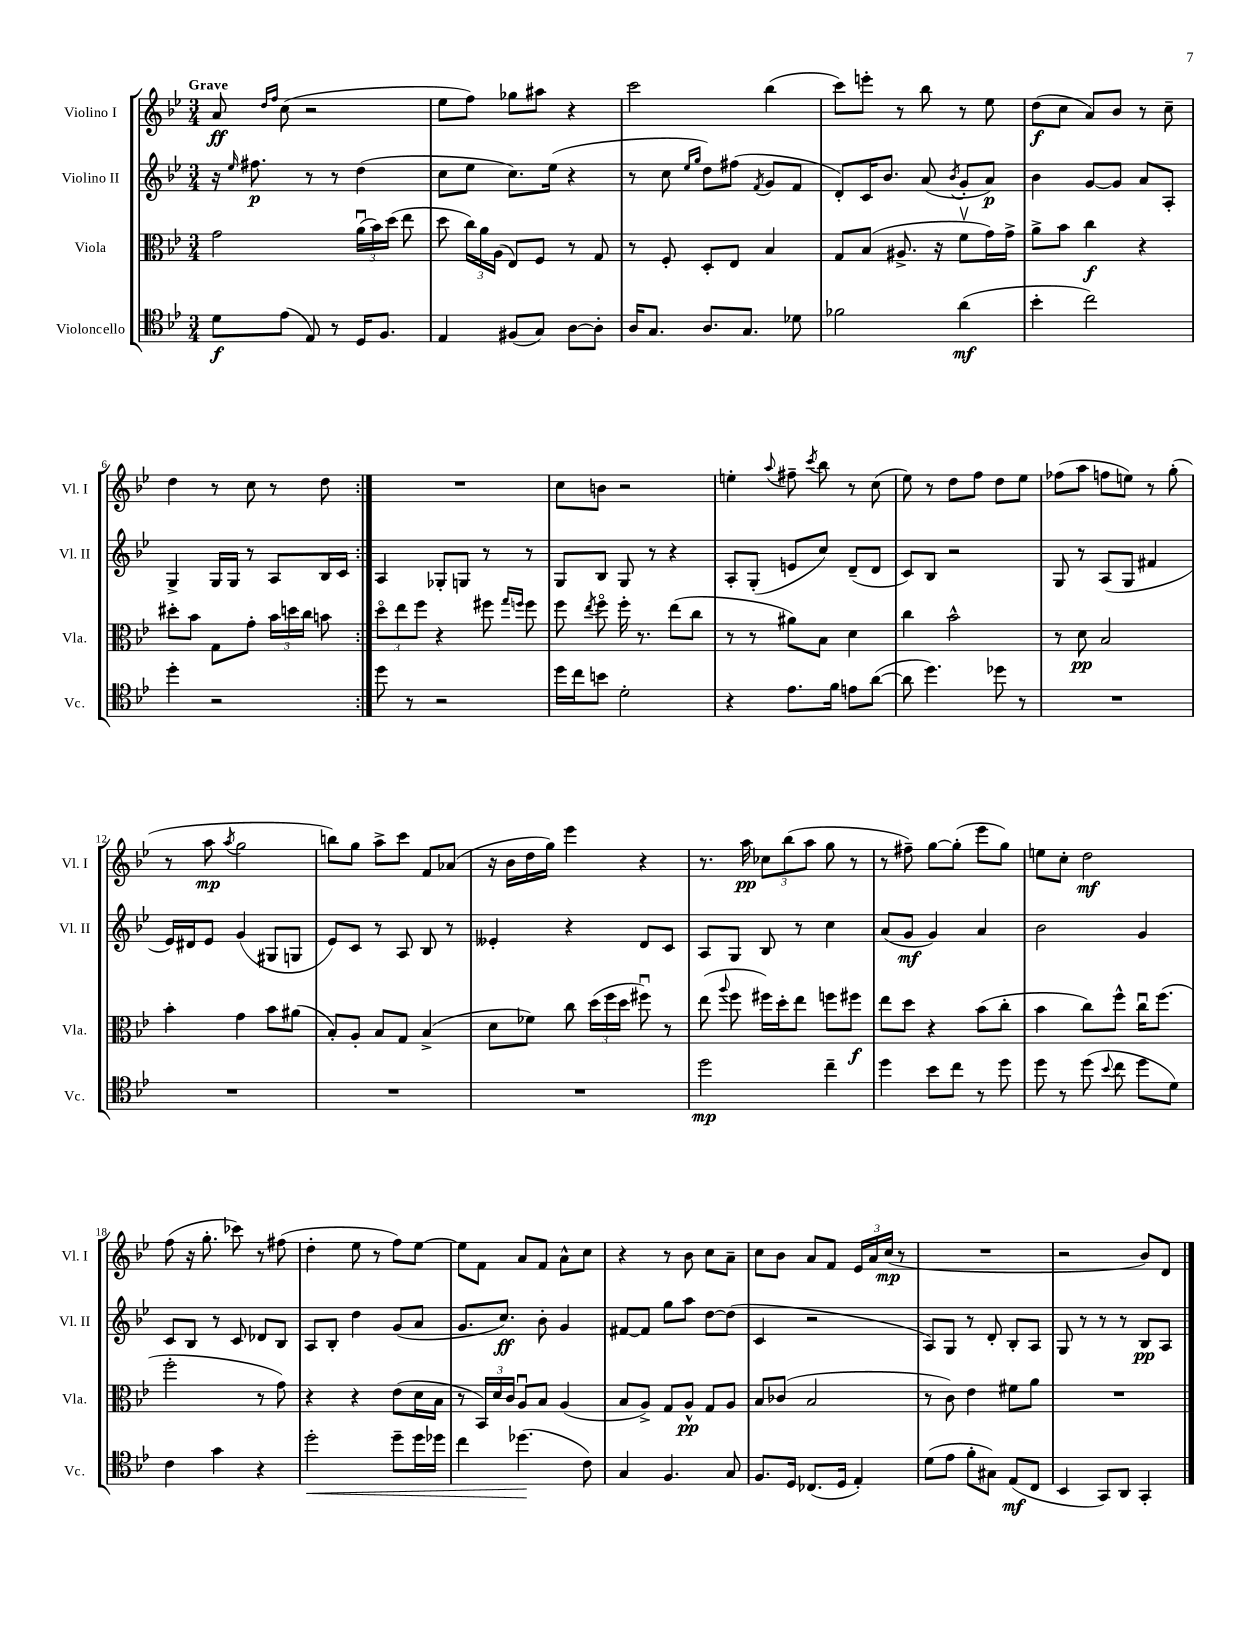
<<
\new StaffGroup <<
\new Staff = "s0" \with { instrumentName = "Violino I" shortInstrumentName = "Vl. I" } {
    \clef treble \key bes \major \numericTimeSignature \time 3/4 \tempo "Grave"
    \autoBeamOff \repeat volta 2 { a'8\ff \grace { d''16[ f''16] } c''8( r2 |
    ees''8[ f''8]) ges''8[ ais''8] r4 |
    c'''2 bes''4( |
    c'''8[) e'''8]-. r8 bes''8 r8 ees''8 |
    d''8[\f( c''8] a'8[) bes'8] r8 c''8-- |
    d''4 r8 c''8 r8 d''8 | }
    R2. |
    c''8[ b'8] r2 |
    e''4-. \appoggiatura { a''8 } fis''8-- \acciaccatura { c'''8 } bes''8 r8 c''8( |
    ees''8) r8 d''8[ f''8] d''8[ ees''8] |
    fes''8[( a''8] f''8[ e''8]) r8 g''8-.( |
    r8 a''8\mp \acciaccatura { a''8 } g''2 |
    b''8[) g''8] a''8[-> c'''8] f'8[ aes'8]( |
    r16 bes'16[ d''16 g''16]) ees'''4 r4 |
    r8. a''16\pp \tuplet 3/2 { ces''8[ bes''8( a''8] } g''8 r8 |
    r8 fis''8--) g''8[~ g''8]-.( ees'''8[ g''8]) |
    e''8[ c''8]-. d''2\mf |
    f''8( r16 g''8.-. ces'''8) r8 fis''8( |
    d''4-. ees''8 r8 f''8[) ees''8]~ |
    ees''8[ f'8] a'8[ f'8] a'8[-^ c''8] |
    r4 r8 bes'8 c''8[ a'8]-- |
    c''8[ bes'8] a'8[ f'8] \tuplet 3/2 { ees'16[ a'16 c''16]\mp( } r8 |
    R2. |
    r2 bes'8[) d'8] \bar "|." |
}
\new Staff = "s1" \with { instrumentName = "Violino II" shortInstrumentName = "Vl. II" } {
    \clef treble \key bes \major \numericTimeSignature \time 3/4
    \autoBeamOff \repeat volta 2 { r16 \grace { ees''16 } fis''8.\p r8 r8 d''4( |
    c''8[ ees''8] c''8.[) ees''16]( r4 |
    r8 c''8 \grace { ees''16[ g''16] } d''8[) fis''8]( \acciaccatura { f'8 } g'8[ f'8] |
    d'8[-.) c'16 bes'8.] a'8( \acciaccatura { bes'8 } g'8[-. a'8]\p) |
    bes'4 g'8[~ g'8] a'8[ a8]-. |
    g4-> g16[ g16] r8 a8[ bes16 c'16] | }
    a4 ges8[-. g8] r8 r8 |
    g8[ bes8] g8 r8 r4 |
    a8[-. g8]-.( e'8[ c''8]) d'8[--( d'8] |
    c'8[) bes8] r2 |
    g8 r8 a8[( g8] fis'4 |
    ees'16[) dis'16 ees'8] g'4( gis8[ g8] |
    ees'8[) c'8] r8 a8 bes8 r8 |
    eeses'4-. r4 d'8[ c'8] |
    a8[ g8] bes8 r8 c''4 |
    a'8[( g'8]\mf g'4) a'4 |
    bes'2 g'4 |
    c'8[ bes8] r8 c'8 des'8[ bes8] |
    a8[ bes8]-. d''4 g'8[( a'8] |
    g'8.[ c''8.]\ff) bes'8-. g'4 |
    fis'8[~ fis'8] g''8[ a''8] d''8[~ d''8]( |
    c'4 r2 |
    a8[) g8] r8 d'8-. bes8[-. a8] |
    g8 r8 r8 r8 bes8[\pp a8] \bar "|." |
}
\new Staff = "s2" \with { instrumentName = "Viola" shortInstrumentName = "Vla." } {
    \clef alto \key bes \major \numericTimeSignature \time 3/4
    \autoBeamOff \repeat volta 2 { g'2 \tuplet 3/2 { a'16[\downbow( bes'16) d''16]( } ees''8 |
    d''8 \tuplet 3/2 { c''16[) a'16 a16]( } ees8[) f8] r8 g8 |
    r8 f8-. d8[-. ees8] bes4 |
    g8[ bes8]( ais8.-> r16 f'8[\upbow g'16) g'16]-> |
    a'8[-> bes'8] c''4\f r4 |
    dis''8[-. bes'8] g8[ g'8]-. \tuplet 3/2 { bes'16[ d''16 c''16] } b'8 | }
    \tuplet 3/2 { d''8[\flageolet ees''8 f''8] } r4 fis''8 \grace { g''16[ f''16] } f''8 |
    f''8 \acciaccatura { ees''8 } f''8\flageolet f''16-. r8. ees''8[( c''8] |
    r8 r8 ais'8[) bes8] d'4 |
    c''4 bes'2-^ |
    r8 d'8\pp bes2 |
    bes'4-. g'4 bes'8[ ais'8]( |
    bes8[-.) a8]-. bes8[ g8] bes4->( |
    d'8[ fes'8]) c''8 \tuplet 3/2 { d''16[( f''16 d''16] } fis''8\downbow) r8 |
    ees''8( \appoggiatura { a''8 } f''8 fis''16[) d''16-. ees''8] f''8[ fis''8]\f |
    ees''8[ d''8] r4 bes'8[( c''8]-. |
    bes'4 c''8[) f''8]-^ c''16[\downbow f''8.]( |
    f''2-. r8 g'8) |
    r4 r4 ees'8[( d'16 bes16] |
    r8 \tuplet 3/2 { bes,16[) d'16 c'16] } a8[\downbow bes8] a4( |
    bes8[ a8]->) g8[ a8]-^\pp g8[ a8] |
    bes8[ ces'8]( bes2 |
    r8 c'8) ees'4 fis'8[ a'8] |
    R2. \bar "|." |
}
\new Staff = "s3" \with { instrumentName = "Violoncello" shortInstrumentName = "Vc." } {
    \clef tenor \key bes \major \numericTimeSignature \time 3/4
    \autoBeamOff \repeat volta 2 { d'8[\f ees'8]( ees8) r8 d16[ f8.] |
    ees4 fis8[( g8]) a8[~ a8]-. |
    a16[ g8.] a8.[ g8.] des'8 |
    fes'2 a'4\mf( |
    bes'4-. c''2) |
    d''4-. r2 | }
    d''8 r8 r2 |
    d''16[ c''16 b'8] d'2-. |
    r4 ees'8.[ f'16] e'8[ a'8]~( |
    a'8 d''4.) des''8 r8 |
    R2. |
    R2. |
    R2. |
    R2. |
    d''2\mp c''4-- |
    d''4 bes'8[ c''8] r8 d''8 |
    d''8 r8 d''8( \appoggiatura { bes'8 } c''8 d''8[ d'8]) |
    c'4 g'4 r4 |
    d''2-.\< d''8[-- d''16 des''16] |
    c''4 des''4.\!( c'8) |
    g4 f4. g8 |
    f8.[ d16] ces8.[( d16] ees4-.) |
    d'8[( ees'8] f'8[-. gis8]) ees8[\mf( c8] |
    bes,4 g,8[) a,8] g,4-. \bar "|." |
}
>>
>>
